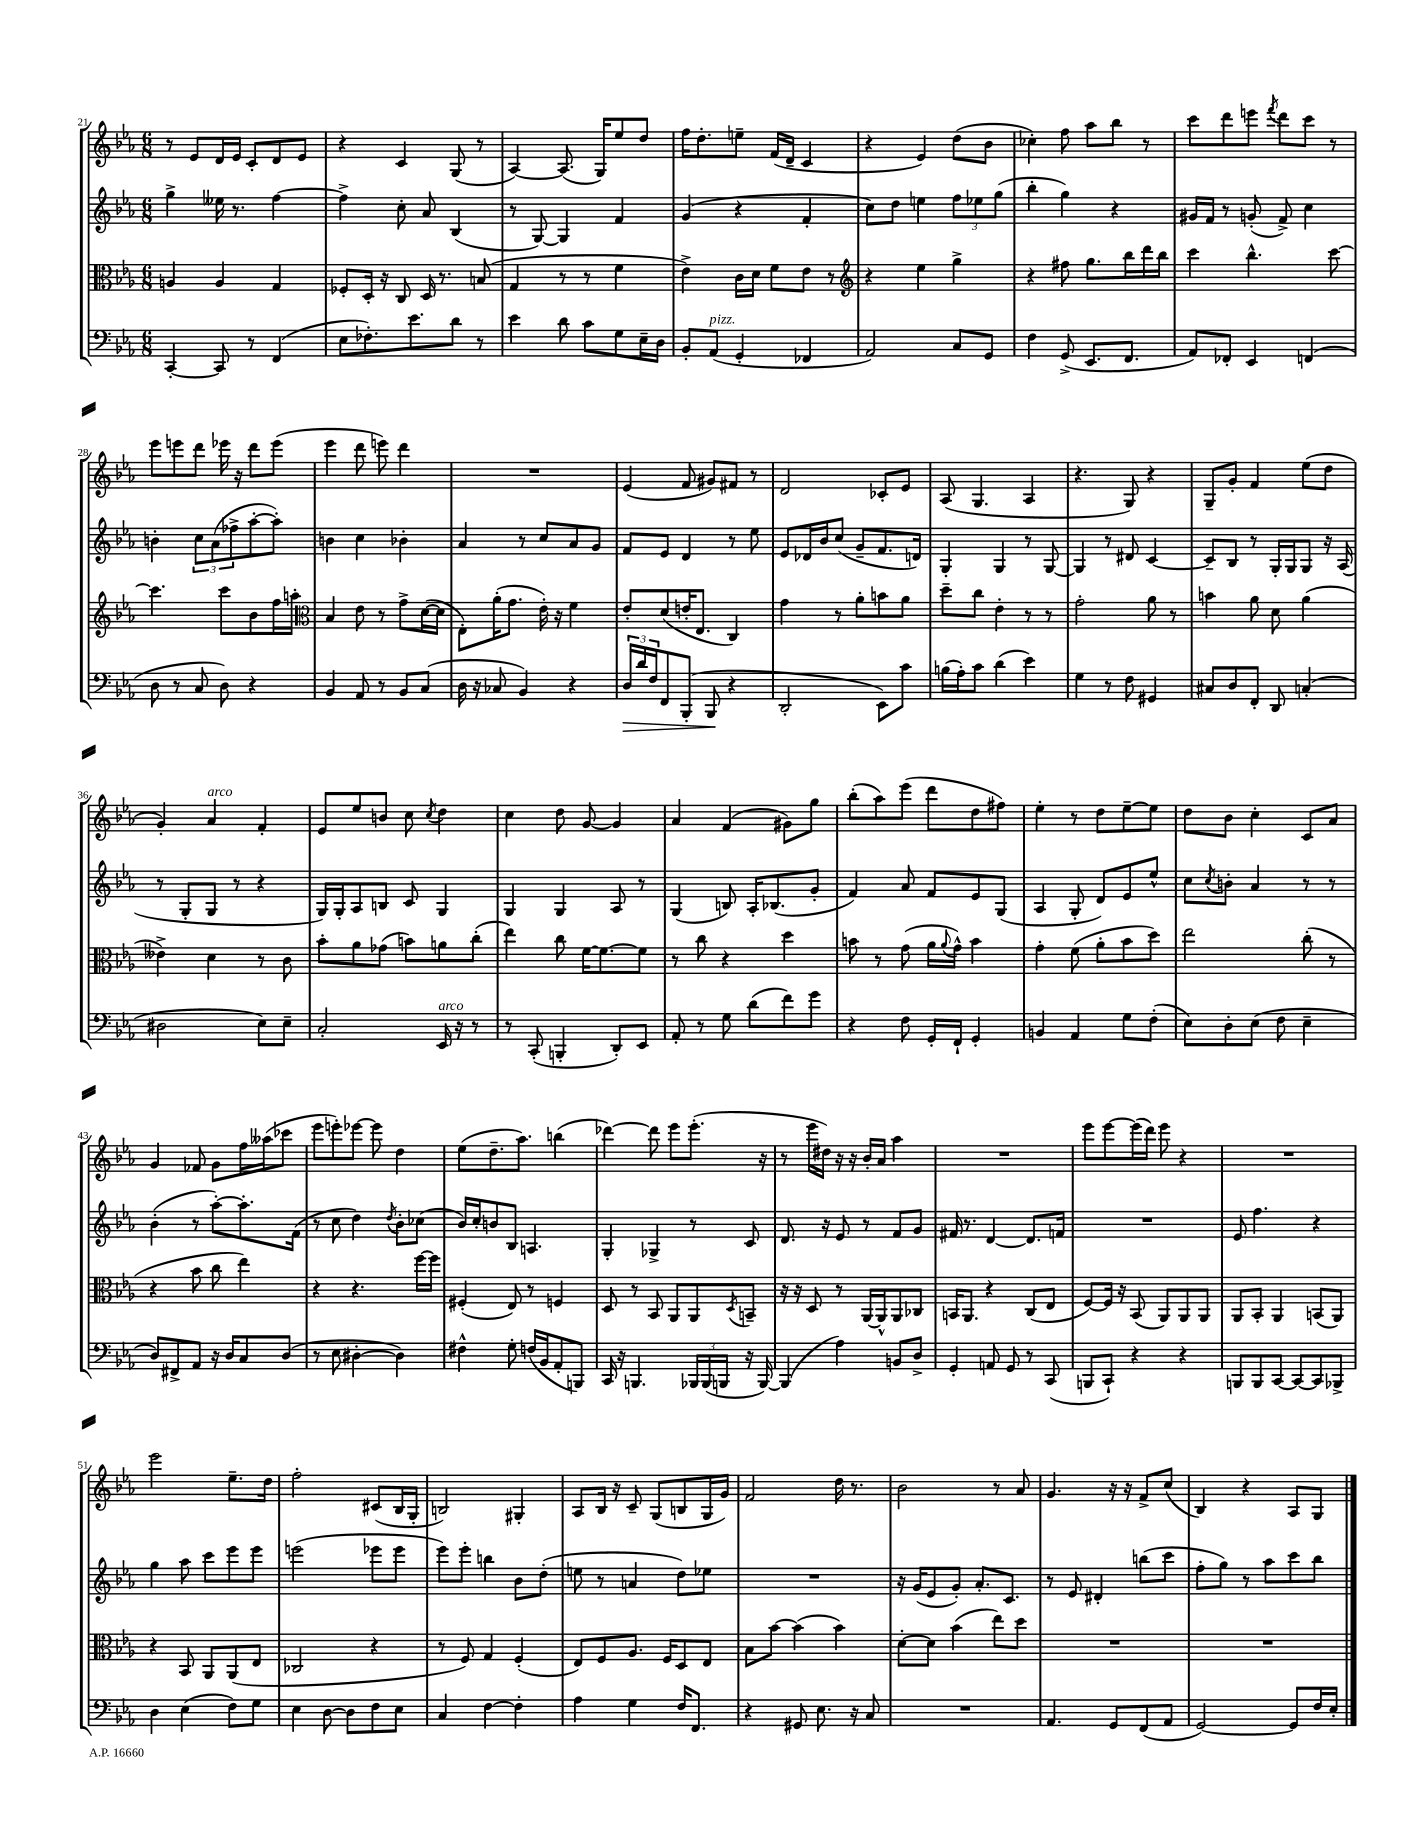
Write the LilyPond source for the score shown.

<<
\new StaffGroup <<
\new Staff = "s0" {
    \clef treble \key ees \major \numericTimeSignature \time 6/8
    r8 ees'8 d'16 ees'16 c'8-. d'8 ees'8 |
    r4 c'4 g8( r8 |
    aes4~) aes8.( g16) ees''8 d''8 |
    f''16 d''8.-. e''8-- f'16( d'16-- c'4 |
    r4 ees'4) d''8( bes'8 |
    ces''4-.) f''8 aes''8 bes''8 r8 |
    c'''8 d'''8 e'''8 \acciaccatura { f'''8 } d'''8 c'''8 r8 |
    ees'''8 e'''8 d'''8 ees'''16 r16 d'''8 ees'''8( |
    ees'''4 d'''8 e'''8) d'''4 |
    R2. |
    ees'4( f'8 gis'8) fis'8 r8 |
    d'2 ces'8-. ees'8 |
    aes8( g4. aes4 |
    r4. g8) r4 |
    g8-- g'8-. f'4 ees''8( d''8 |
    g'4-.) aes'4^\markup { \italic "arco" } f'4-. |
    ees'8 ees''8 b'8 c''8 \acciaccatura { c''8 } d''4 |
    c''4 d''8 g'8~ g'4 |
    aes'4 f'4( gis'8) g''8 |
    bes''8-.( aes''8) ees'''8( d'''8 d''8 fis''8) |
    ees''4-. r8 d''8 ees''8~-- ees''8 |
    d''8 bes'8 c''4-. c'8 aes'8 |
    g'4 fes'8 g'8 f''16 aeses''16( ces'''8 |
    ees'''8 e'''8-.) ees'''8~ ees'''8 d''4 |
    ees''8( d''8.-- aes''8.) b''4( |
    des'''4~) des'''8 ees'''8 ees'''8.-.( r16 |
    r8 ees'''16 dis''16) r16 r16 bes'16-. aes'16 aes''4 |
    R2. |
    ees'''8 ees'''8~ ees'''16( d'''16) ees'''8 r4 |
    R2. |
    ees'''2 ees''8.-- d''16 |
    f''2-. cis'8( bes16 g16-. |
    b2) gis4-. |
    aes8 bes16 r16 c'8-- g8( b8 g16 g'16) |
    f'2 d''16 r8. |
    bes'2 r8 aes'8 |
    g'4. r16 r16 f'8-> c''8( |
    bes4) r4 aes8 g8 \bar "|." |
}
\new Staff = "s1" {
    \clef treble \key ees \major \numericTimeSignature \time 6/8
    g''4-> eeses''16 r8. f''4~ |
    f''4-> c''8-. aes'8 bes4( |
    r8 g8~) g4 f'4 |
    g'4( r4 f'4-. |
    c''8) d''8 e''4 \tuplet 3/2 { f''8 ees''8 g''8( } |
    bes''4-. g''4) r4 |
    gis'16 f'16 r8 g'8-.( f'8->) c''4 |
    b'4-. \tuplet 3/2 { c''8 aes'8( fes''8-> } aes''8~-. aes''8-.) |
    b'4 c''4 bes'4-. |
    aes'4 r8 c''8 aes'8 g'8 |
    f'8 ees'8 d'4 r8 ees''8 |
    ees'8 des'16 bes'16 c''8( g'8-- f'8. d'16) |
    g4-. g4 r8 g8~ |
    g4 r8 dis'8 c'4~ |
    c'8-- bes8 r8 g16-. g16 g8 r16 aes16( |
    r8 g8-. g8 r8 r4 |
    g16) g16-. aes8 b8 c'8 g4 |
    g4 g4 aes8 r8 |
    g4( b8) aes16-. bes8.( g'8-. |
    f'4) aes'8 f'8 ees'8 g8( |
    aes4 g8-. d'8) ees'8 ees''8-^ |
    c''8 \acciaccatura { c''8 } b'8-. aes'4 r8 r8 |
    bes'4-.( r8 aes''8~-.) aes''8.-. f'16( |
    r8 c''8 d''4) \acciaccatura { d''8 } bes'8-. ces''8( |
    bes'16) c''16-. b'8 bes8 a4. |
    g4-. ges4-> r8 c'8 |
    d'8. r16 ees'8 r8 f'8 g'8 |
    fis'16 r8. d'4~ d'8. f'16 |
    R2. |
    ees'8 f''4. r4 |
    g''4 aes''8 c'''8 ees'''8 ees'''8 |
    e'''2( ees'''8 ees'''8 |
    ees'''8) ees'''8-. b''4 bes'8 d''8-.( |
    e''8 r8 a'4 d''8) ees''8 |
    R2. |
    r16 g'16( ees'8 g'8-.) aes'8.-. c'8. |
    r8 ees'8 dis'4-. b''8( c'''8 |
    f''8-. g''8) r8 aes''8 c'''8 bes''8 \bar "|." |
}
\new Staff = "s2" {
    \clef alto \key ees \major \numericTimeSignature \time 6/8
    a4 a4 g4 |
    fes8-. d16-. r16 c8 d16 r8. b8( |
    g4 r8 r8 f'4 |
    ees'4->) c'16 d'16 f'8 ees'8 r8 |
    \clef treble r4 ees''4 g''4-> |
    r4 fis''8 g''8. bes''16 d'''16 bes''16 |
    c'''4 bes''4.-^ c'''8~ |
    c'''4. c'''8 bes'8 f''16 a''16-. |
    \clef alto bes4 ees'8 r8 g'8-> d'16~( d'16 |
    ees8-.) aes'16-.( g'8. ees'16-.) r16 f'4 |
    ees'8-. d'8( e'16-. ees8. c4) |
    g'4 r8 aes'8-. b'8 aes'8 |
    d''8-- c''8 ees'4-. r8 r8 |
    g'2-. aes'8 r8 |
    b'4 aes'8 d'8 aes'4( |
    eeses'4->) d'4 r8 c'8 |
    bes'8-. aes'8 ges'8( b'8) a'8 c''8-.( |
    ees''4) c''8 f'16~ f'8.~ f'8 |
    r8 c''8 r4 d''4 |
    b'8 r8 g'8( aes'16 \appoggiatura { aes'8 } g'16-^) b'4 |
    g'4-. f'8( aes'8-. bes'8 d''8) |
    ees''2 c''8-.( r8 |
    r4 bes'8 c''8 ees''4) |
    r4 r4. f''16~ f''16 |
    fis4-.( ees8) r8 f4 |
    d8 r8 bes,8 aes,8 aes,8 \acciaccatura { d8 } b,8-- |
    r16 r16 d8 r8 aes,16~ aes,16-^ aes,8 ces8 |
    b,16 aes,8. r4 c8( ees8 |
    f8~) f16 r16 bes,8( aes,8) aes,8 aes,8 |
    aes,8 bes,8-. aes,4 b,8( aes,8) |
    r4 bes,8 aes,8 aes,8( ees8 |
    ces2 r4 |
    r8 f8) g4 f4-.( |
    ees8) f8 aes8. f16 d8 ees8 |
    bes8 bes'8~ bes'4( bes'4) |
    d'8~-. d'8 bes'4( ees''8) d''8 |
    R2. |
    R2. \bar "|." |
}
\new Staff = "s3" {
    \clef bass \key ees \major \numericTimeSignature \time 6/8
    c,4~-. c,8 r8 f,4( |
    ees8 fes8.-.) ees'8. d'8 r8 |
    ees'4 d'8 c'8 g8 ees16-- d16 |
    bes,8-. aes,8^\markup { \italic "pizz." }( g,4-. fes,4 |
    aes,2) c8 g,8 |
    f4 g,8->( ees,8. f,8. |
    aes,8) fes,8-. ees,4 f,4( |
    d8 r8 c8 d8) r4 |
    bes,4 aes,8 r8 bes,8 c8( |
    d16 r16 ces8 bes,4) r4 |
    \tuplet 3/2 { d16\> d'16 f16 } f,8 bes,,8-.( bes,,8\! r4 |
    d,2-. ees,8) c'8 |
    b16( aes16-.) c'8 d'4( ees'4) |
    g4 r8 f8 gis,4 |
    cis8 d8 f,8-. d,8 c4-.( |
    dis2 ees8) ees8-- |
    c2-. ees,16^\markup { \italic "arco" } r16 r8 |
    r8 c,8-.( b,,4-. d,8-.) ees,8 |
    aes,8-. r8 g8 d'8( f'8) g'8 |
    r4 f8 g,16-. f,16-! g,4-. |
    b,4 aes,4 g8 f8-.( |
    ees8) d8-. ees8( f8 ees4-- |
    d8) fis,8-> aes,8 r16 d16 c8 d8( |
    r8 ees8 dis4~-. dis4) |
    fis4-^ g8-. f16( bes,16 aes,8-. b,,8) |
    c,16 r16 b,,4. \tuplet 3/2 { bes,,16 bes,,16( b,,16 } r16 b,,16~) |
    b,,4( aes4) b,8 d8-> |
    g,4-. a,8 g,8 r8 c,8( |
    b,,8 c,8-!) r4 r4 |
    b,,8 b,,8 c,8~ c,8~ c,8 bes,,8-> |
    d4 ees4( f8) g8 |
    ees4 d8~ d8 f8 ees8 |
    c4 f4~ f4-. |
    aes4 g4 f16 f,8. |
    r4 gis,8 ees8. r16 c8 |
    R2. |
    aes,4. g,8 f,8( aes,8 |
    g,2~) g,8 f16 ees16-. \bar "|." |
}
>>
>>
\layout { \context { \Score currentBarNumber = #21 } }
